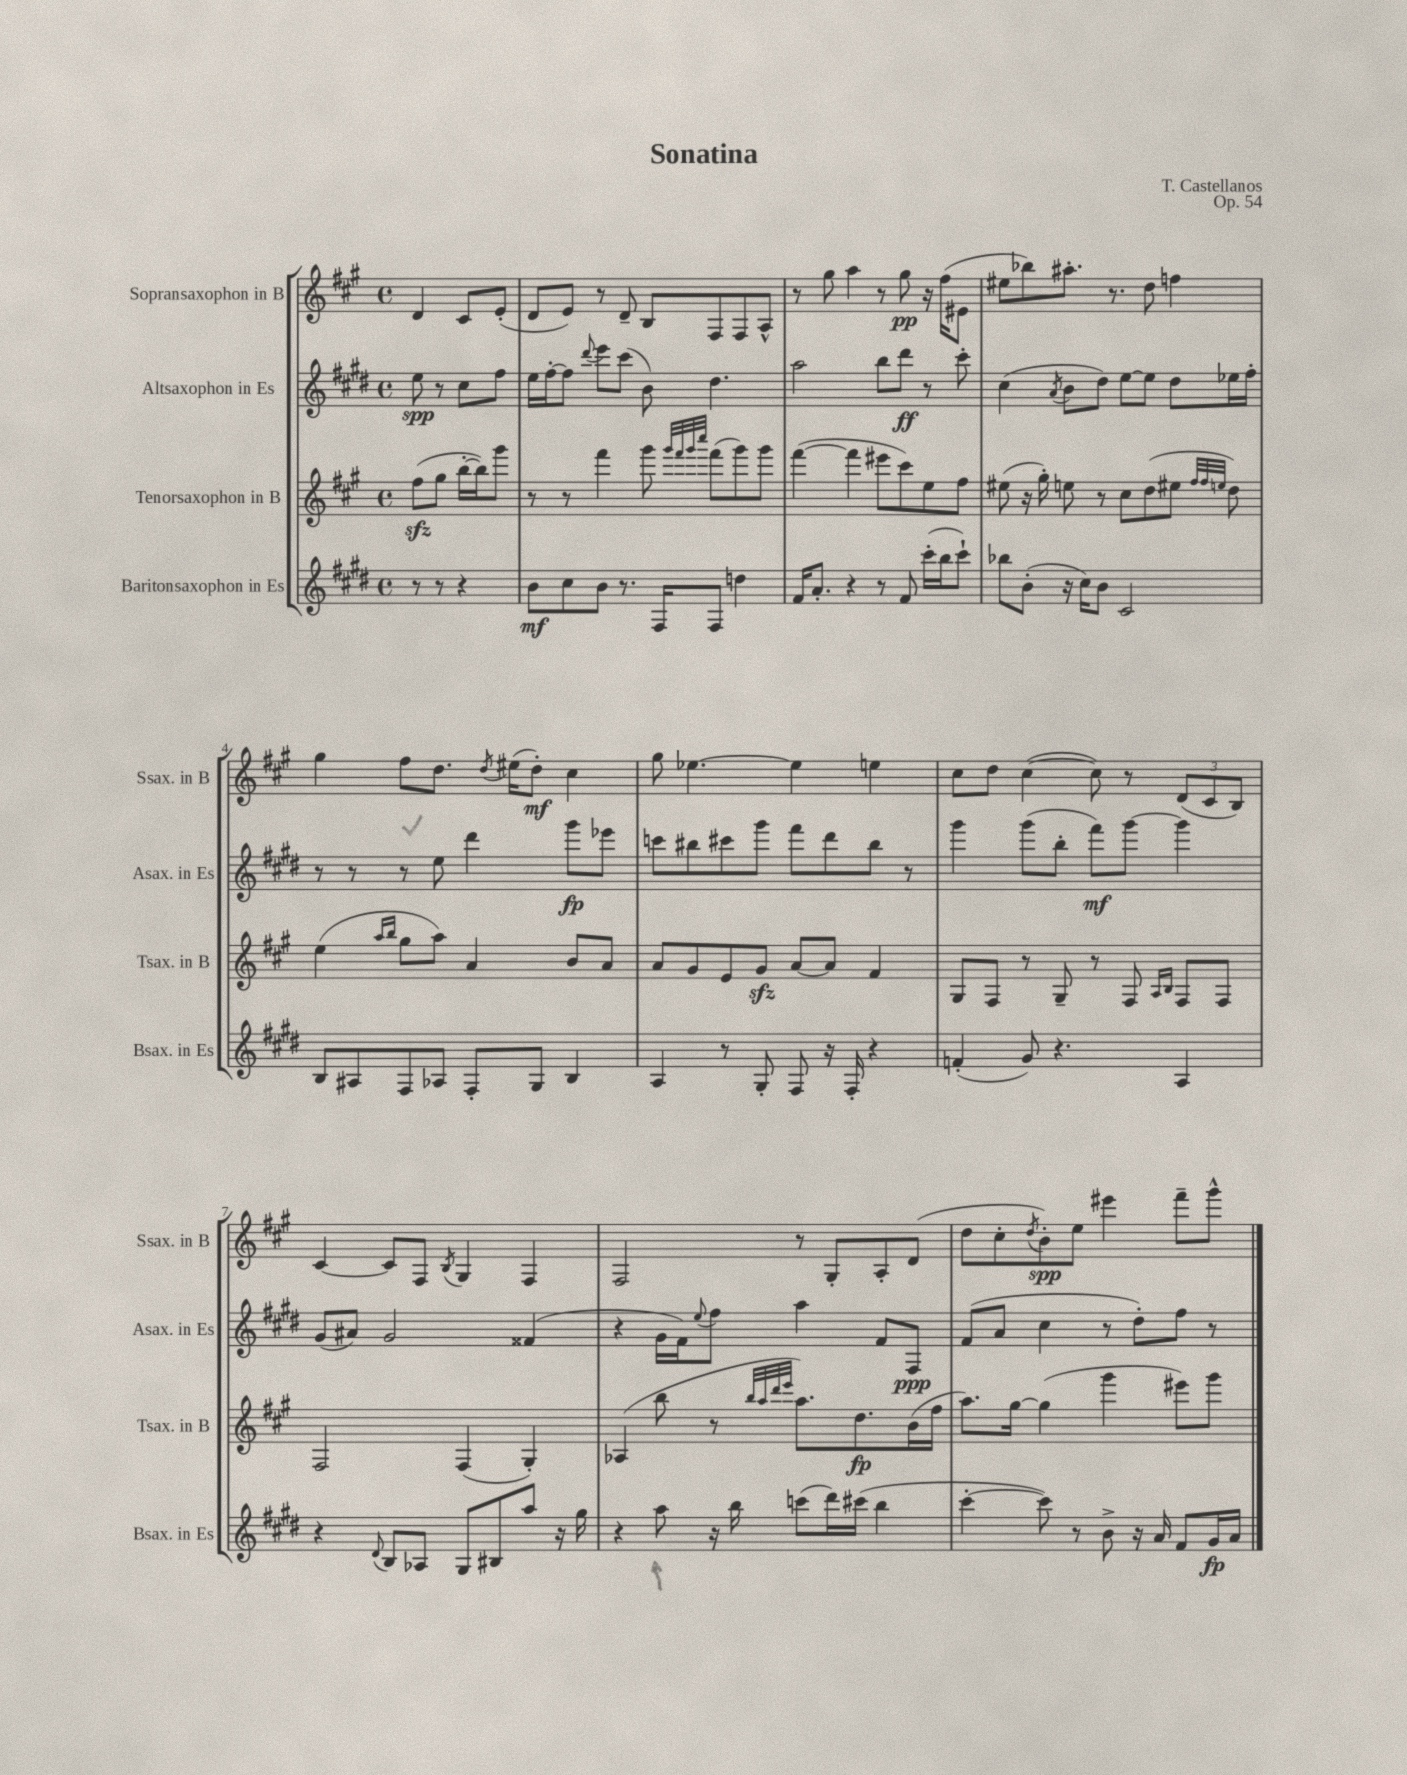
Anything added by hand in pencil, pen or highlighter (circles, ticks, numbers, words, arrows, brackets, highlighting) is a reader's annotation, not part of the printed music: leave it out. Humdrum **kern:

**kern	**kern	**kern	**kern
*staff4	*staff3	*staff2	*staff1
*clefG2	*clefG2	*clefG2	*clefG2
*k[f#c#g#d#]	*k[f#c#g#]	*k[f#c#g#d#]	*k[f#c#g#]
*M4/4	*M4/4	*M4/4	*M4/4
*met(c)	*met(c)	*met(c)	*met(c)
8r	(8ff#	8ee	4d
8r	8gg#	8r	.
4r	[16bb'	8cc#	8c#
.	16bb])	.	.
.	8ggg#	8ff#	(8e'
=	=	=	=
8b	8r	16ee	8d
.	.	[16ff#'	.
8cc#	8r	8ff#]	8e)
.	.	8qqddd#	.
8b	4fff#	8eee	8r
8.r	.	(8ccc#	8d~
.	8ggg#	8b)	8B
16F#	.	.	.
.	32qqggg#	.	.
.	32qqfff#	.	.
.	32qqggg#	.	.
.	32qqcccc#	.	.
8F#	(8fff#	4.dd#	8F#
4dd	8ggg#)	.	8F#
.	8ggg#	.	8A^^
=	=	=	=
16f#	([4fff#	2aa	8r
8.a'	.	.	.
.	.	.	8gg#
4r	4fff#]	.	4aa
8r	8eee#	8bb	8r
8f#	8ccc#)	8ddd#	8gg#
(16ccc#'	8ee	8r	16r
16bb	.	.	(16ff#
8ccc#`)	8ff#	8ccc#'	8e#
=	=	=	=
8bb-	(8ee#	(4cc#	8ee#
(8b'	16r	.	8bb-)
.	16gg#')	.	.
.	.	8qa	.
16r	8ee	8b	8.aa#'
16cc#)	.	.	.
8b	8r	8dd#)	.
.	.	.	8.r
2c#	8cc#	[8ee	.
.	(8dd	8ee]	8dd
.	8ee#	8dd#	4ff
.	32qqff#	.	.
.	32qqff#	.	.
.	32qqee	.	.
.	8dd)	16ee-	.
.	.	16ff#'	.
=	=	=	=
8B	(4ee	8r	4gg#
8A#	.	8r	.
.	16qqaa	.	.
.	16qqbb	.	.
8F#	8gg#	8r	8ff#
8A-	8aa)	8ee	8.dd
8F#'	4a	4ddd#	.
.	.	.	8qdd
.	.	.	(16ee#
8G#	.	.	8dd')
4B	8b	8ggg#	4cc#
.	8a	8eee-	.
=	=	=	=
4A	8a	8ccc	8gg#
.	8g#	8bb#	[4.ee-
8r	8e	8ccc#	.
8G#'	8g#	8ggg#	.
8F#	[8a	8fff#	4ee-]
16r	8a]	8ddd#	.
16F#'	.	.	.
4r	4f#	8bb#	4ee
.	.	8r	.
=	=	=	=
(4f'	8G#	4ggg#	8cc#
.	8F#	.	8dd
8g#)	8r	(8ggg#	([4cc#
4.r	8G#~	8bb'	.
.	8r	8fff#)	8cc#])
.	8F#	[8ggg#	8r
.	16qqA	.	.
.	16qqB	.	.
4A	8F#	4ggg#]	(12d
.	.	.	12c#
.	8F#	.	.
.	.	.	12B)
=	=	=	=
4r	2F#	(8g#	[4c#
.	.	8a#)	.
8qqd#	.	.	.
8B	.	2g#	8c#]
8A-	.	.	8F#
.	.	.	8qB
8G#	(4F#	.	4G#
8B#	.	.	.
8aa	4G#')	(4f##	4F#
16r	.	.	.
16gg#	.	.	.
=	=	=	=
4r	(4A-	4r	2F#
8aa	8bb	16g#	.
.	.	16f#)	.
.	.	8qqee	.
16r	8r	8ff#	.
16bb	.	.	.
.	32qqbb	.	.
.	32qqaa	.	.
.	32qqddd	.	.
.	32qqeee	.	.
(8ccc	8.aa)	4aa	8r
16ddd#)	.	.	8G#'
(16ccc#	8.dd	.	.
4bb	.	8f#	8A'
.	(16b	8F#	(8d
.	16ff#	.	.
=	=	=	=
[4ccc#'	8.aa)	(8f#	8dd
.	.	8a	8cc#'
.	[16gg#	.	.
.	.	.	8qdd
8ccc#])	(4gg#]	4cc#	8b')
8r	.	.	8ee
8b^	4ggg#	8r	4eee#
16r	.	8dd#')	.
16a	.	.	.
8f#	8eee#)	8ff#	8fff#~
16g#	8ggg#	8r	8ggg#^^
16a	.	.	.
==	==	==	==
*-	*-	*-	*-
